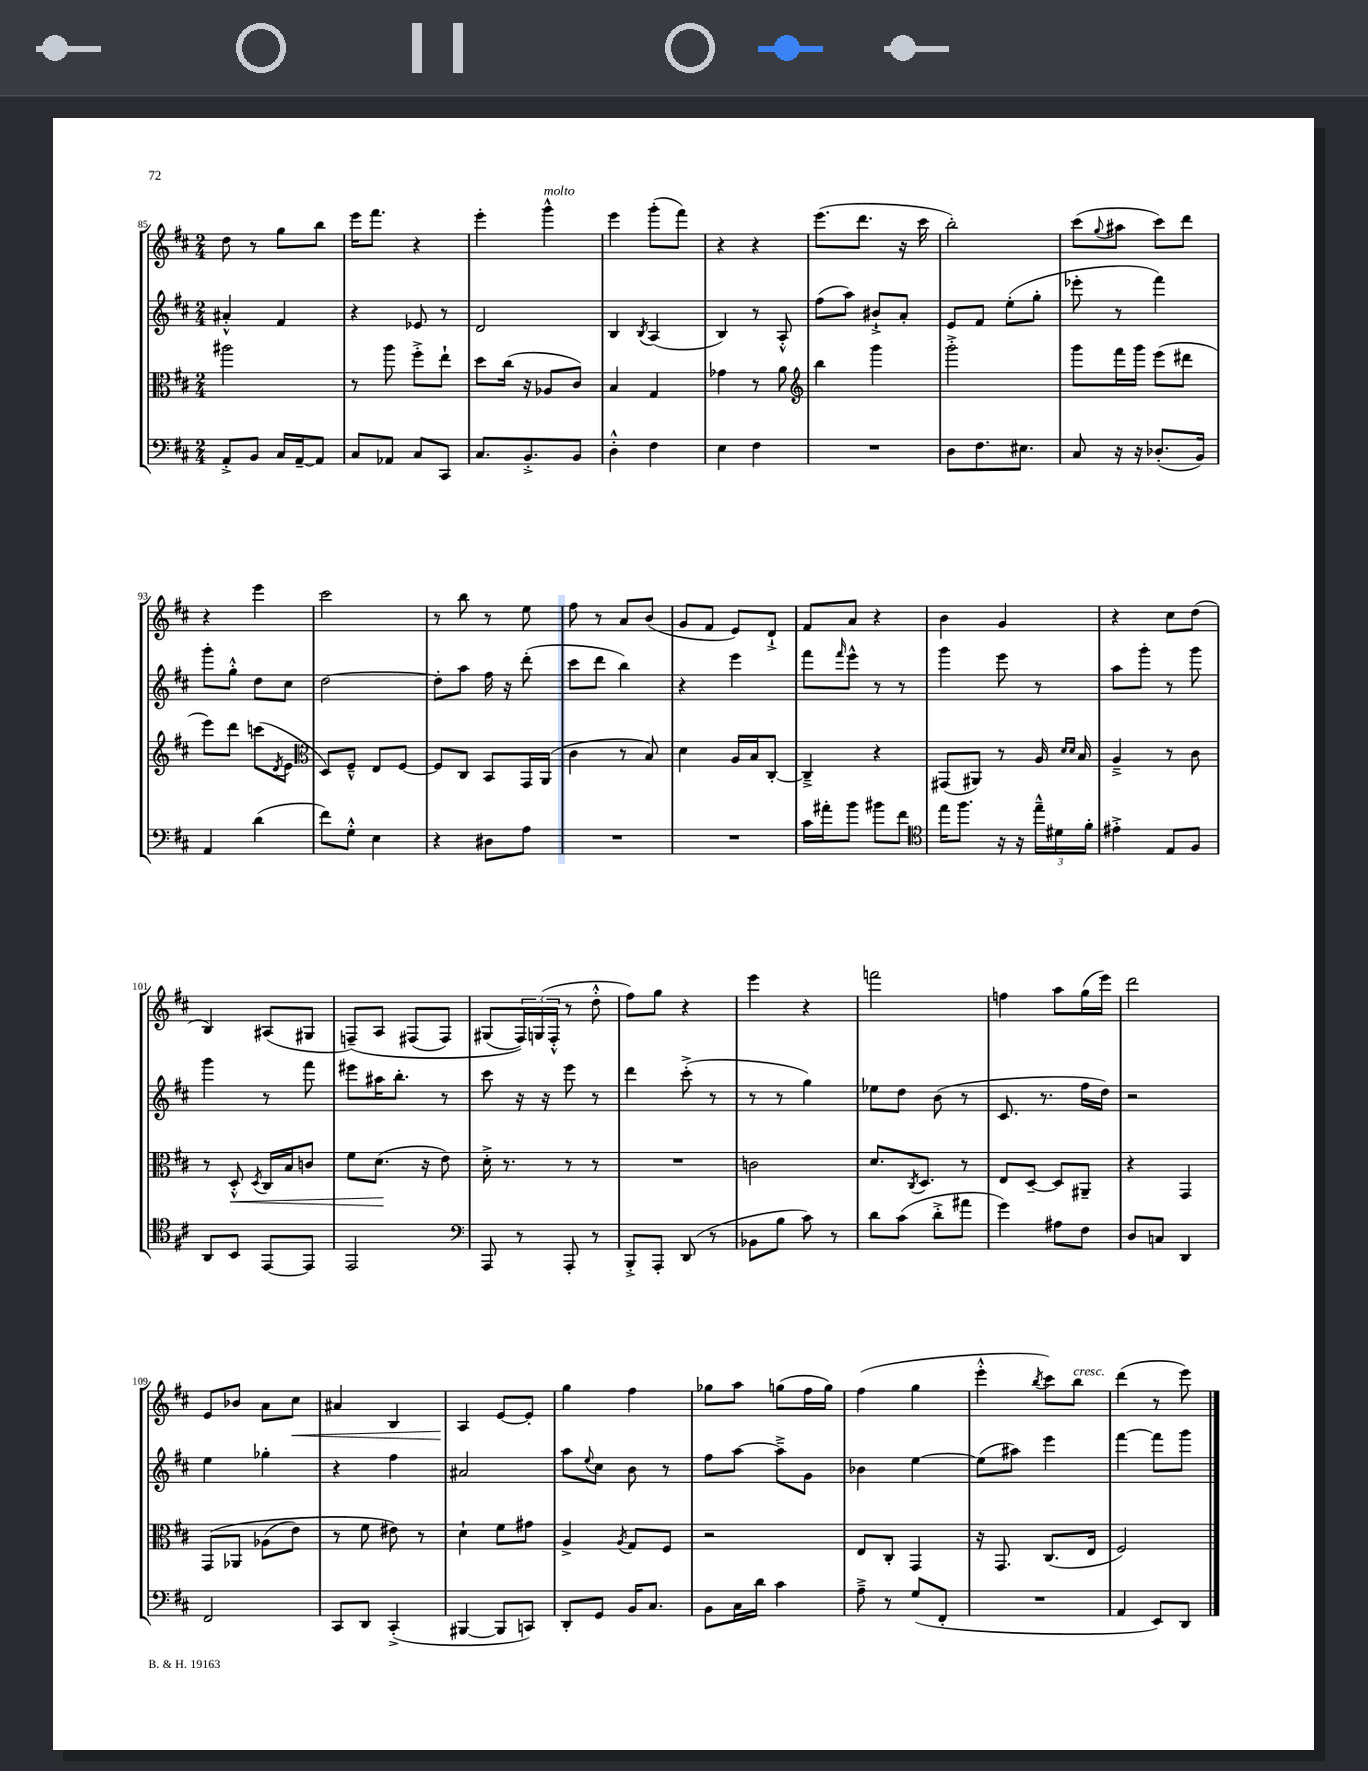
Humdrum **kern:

**kern	**kern	**kern	**kern
*staff4	*staff3	*staff2	*staff1
*clefF4	*clefC3	*clefG2	*clefG2
*k[f#c#]	*k[f#c#]	*k[f#c#]	*k[f#c#]
*M2/4	*M2/4	*M2/4	*M2/4
8AA'^	2aa#	4a#'^^	8dd
8BB	.	.	8r
16C#	.	4f#	8gg
[16AA~	.	.	.
8AA]	.	.	8bb
=	=	=	=
8C#	8r	4r	16eee
.	.	.	8.fff#
8AA-	8aa	.	.
8C#	8ff#'^	8e-	4r
8CC#	8ee`	8r	.
=	=	=	=
8.C#	8dd	2d	4eee'
.	(16cc#	.	.
8.BB'^	16r	.	.
.	8A-	.	4ggg^^
8BB	8c#)	.	.
=	=	=	=
4D'^^	4B	4B	4eee
.	.	8qB	.
4F#	4G	(4A	(8ggg'
.	.	.	8fff#)
=	=	=	=
4E	4g-	4B)	4r
4F#	8r	8r	4r
.	8a	8A'^^	.
=	=	=	=
*	*clefG2	*	*
2r	4bb	(8ff#	(8.eee
.	.	8aa)	.
.	.	.	8.ddd
.	4ggg	8b#`^	.
.	.	8a'	16r
.	.	.	16ccc#
=	=	=	=
8D	2ggg'^	8e	2bb')
8.F#	.	8f#	.
.	.	(8ee'	.
8.E#	.	.	.
.	.	8gg'	.
=	=	=	=
8C#	8ggg	8eee-'	(8ccc#
.	.	.	8qqgg
16r	16fff#	8r	8aa#
16r	16ggg	.	.
(8.D-'	(8eee	4fff#)	8ccc#)
.	8ddd#	.	8ddd
16BB)	.	.	.
=	=	=	=
4AA	8eee)	8ggg'	4r
.	8ddd	8gg'^^	.
(4d	(8ccc	8dd	4eee
.	8qd	.	.
.	8e	8cc#	.
=	=	=	=
*	*clefC3	*	*
8f#)	8D)	[2dd	2ccc#
8G'^^	8F#~^^	.	.
4E	8E	.	.
.	[8F#	.	.
=	=	=	=
4r	8F#]	8dd']	8r
.	8C#	8aa	8bb
8D#	8BB	16ff#	8r
.	.	16r	.
8A	16GG	(8ddd'	8ee
.	(16AA	.	.
=	=	=	=
2r	4c#	8ccc#	8ff#
.	.	8ddd	8r
.	8r	4bb)	8a
.	8B)	.	(8b
=	=	=	=
2r	4d	4r	8g
.	.	.	8f#
.	16A	4eee	8e)
.	16B	.	.
.	[8C#'	.	8d`^
=	=	=	=
16c#	4C#~^]	8fff#	8f#
16a#'	.	.	.
.	.	16qqfff#	.
8b	.	8eee^^	8a
8b#	4r	8r	4r
8f#	.	8r	.
=	=	=	=
*clefC4	*	*	*
16ee	(8GG#	4ggg	4b
8.ff#	.	.	.
.	8AA#)	.	.
16r	8r	8eee	4g
16r	.	.	.
24ee~^^	16A	8r	.
24d#	.	.	.
.	16qqd	.	.
.	16qqd	.	.
.	16B	.	.
24f#'	.	.	.
=	=	=	=
4e#'^	4A~^	8aa	4r
.	.	8ggg'	.
8E	8r	8r	8cc#
8F#	8c#	8ggg	(8dd
=	=	=	=
8AA	8r	4ggg	4B)
8BB	8D'^^	.	.
.	8qD	.	.
[8EE	16C#	8r	(8A#
.	16B	.	.
8EE]	8c	8fff#	8G#
=	=	=	=
2EE	8f#	8eee#	&(8F~)
.	(8.d	16aa#	8A
.	.	8.bb'	.
.	.	.	(8F#
.	16r	.	.
.	8e)	8r	8F#)
=	=	=	=
*clefF4	*	*	*
8AAA	16d'^	8ccc#	(8G#
.	8.r	.	.
8r	.	16r	24F#)&)
.	.	.	(24G
.	.	16r	.
.	.	.	24F#'^^
8AAA'	8r	8eee	8r
8r	8r	8r	8dd'^^
=	=	=	=
8BBB'^	2r	4ddd	8ff#)
8AAA'	.	.	8gg
(8DD	.	(8ccc#'^	4r
8r	.	8r	.
=	=	=	=
8BB-	2c	8r	4eee
8B	.	8r	.
8c#)	.	4gg)	4r
8r	.	.	.
=	=	=	=
8d	8.d	8ee-	2fff
(8c#	.	8dd	.
.	8qC#	.	.
.	8.D	.	.
8d'^	.	(8b	.
8a#	8r	8r	.
=	=	=	=
4g)	8E	8.c#	4ff
.	[8D~	.	.
.	.	8.r	.
8A#	8D]	.	8aa
8F#	8AA#~	16ff#	(16gg
.	.	16dd)	16eee)
=	=	=	=
8D	4r	2r	2ddd
8C	.	.	.
4DD	4GG	.	.
=	=	=	=
2FF#	&(8GG	4ee	8e
.	8AA-	.	8b-
.	(8A-	4gg-'	8a
.	8e)	.	8cc#
=	=	=	=
8CC#	8r	4r	4a#
8DD	8f#	.	.
(4CC#'^	8e#&)	4ff#	4B
.	8r	.	.
=	=	=	=
[4BBB#	4d`	2a#	4A
8BBB#]	8f#	.	[8e
8CC)	8g#	.	8e']
=	=	=	=
8DD'	4A^	8aa	4gg
.	.	8qqee	.
8GG	.	8cc#	.
.	8qA	.	.
16BB	8G	8b	4ff#
8.C#	.	.	.
.	8F#	8r	.
=	=	=	=
8BB	2r	8ff#	8gg-
16C#	.	[8aa	8aa
16d	.	.	.
4c#	.	8aa~^]	(8gg
.	.	8g	16ff#
.	.	.	16gg)
=	=	=	=
8A~^	8E	4b-	(4ff#
8r	8C#'	.	.
(8G	4GG	[4ee	4gg
8FF#'	.	.	.
=	=	=	=
2r	16r	(8ee]	4eee'^^
.	8.GG	.	.
.	.	8aa#)	.
.	.	.	8qbb
.	(8.C#	4eee	8ccc#)
.	.	.	8bb
.	16E	.	.
=	=	=	=
4AA	2F#)	[4fff#	(4ddd
8EE)	.	8fff#]	8r
8DD	.	8ggg	8eee)
==	==	==	==
*-	*-	*-	*-
